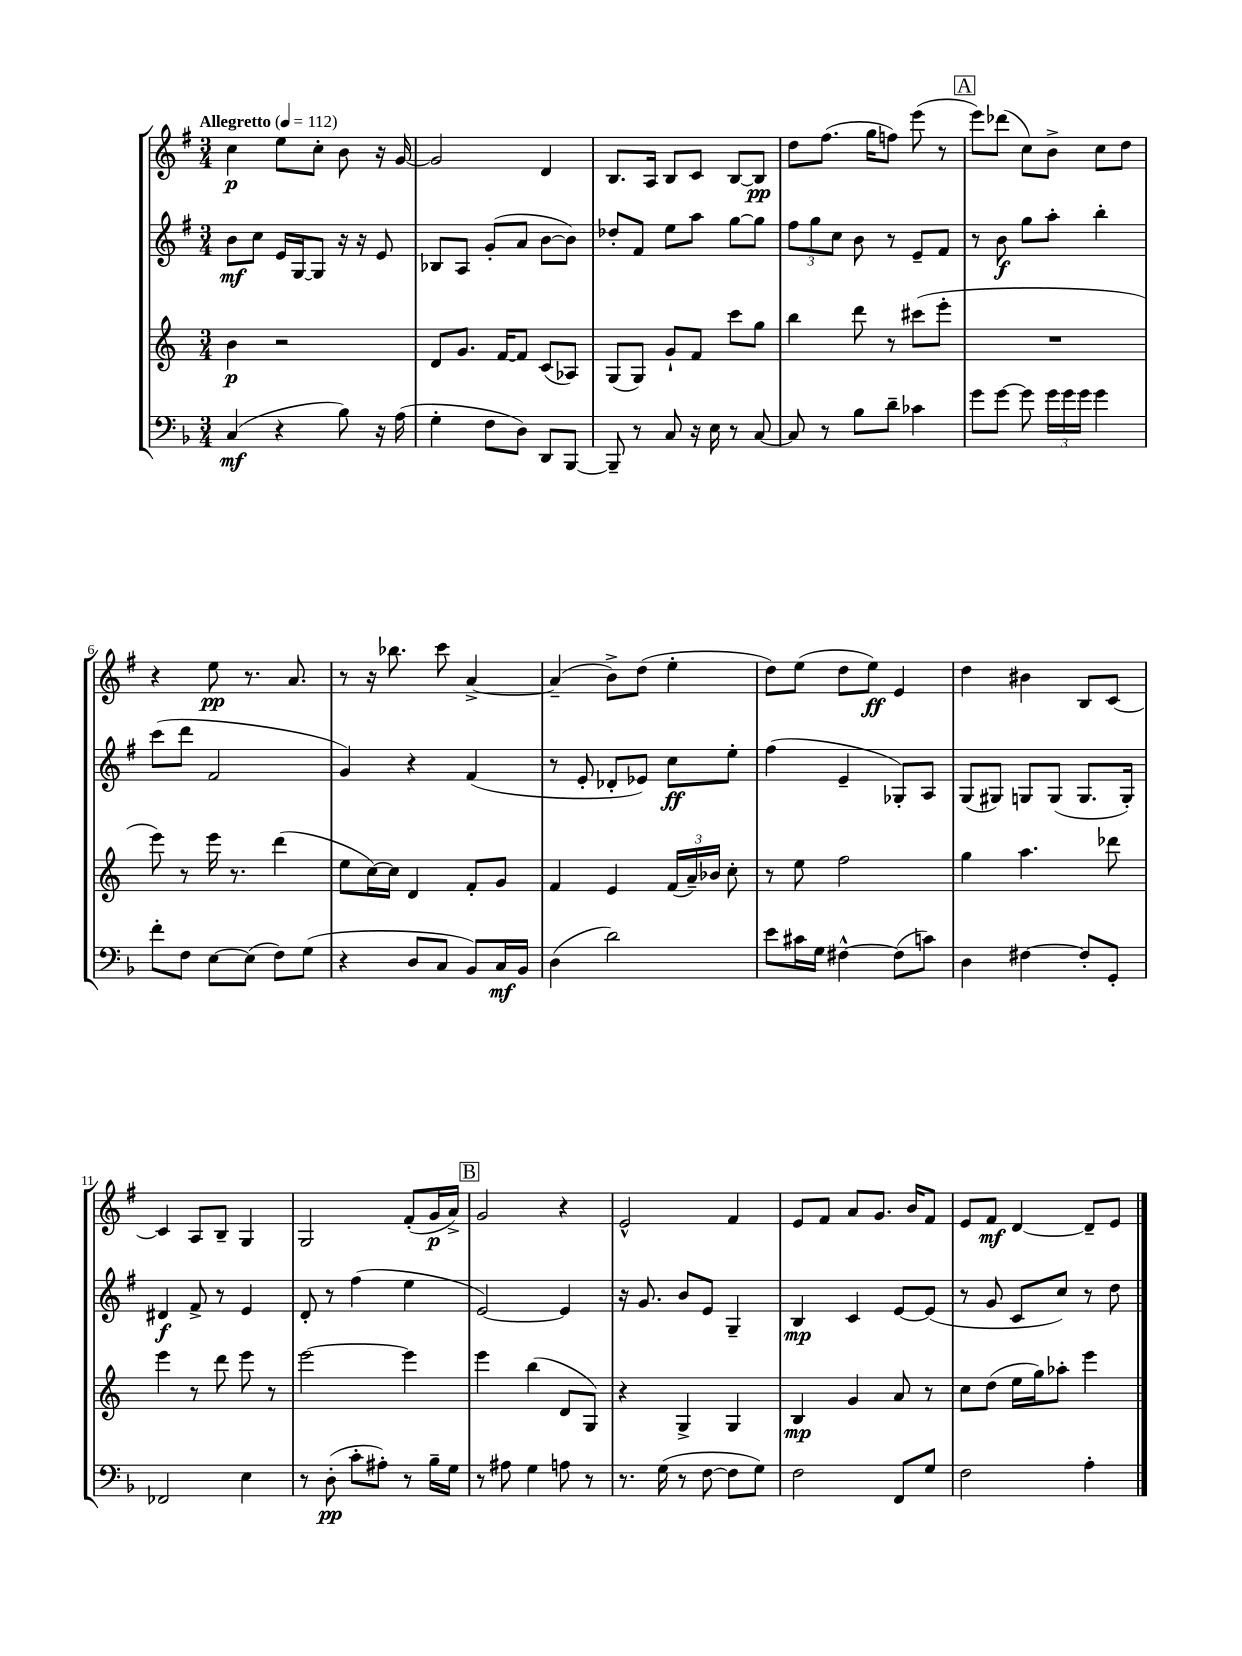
<<
\new StaffGroup <<
\new Staff = "s0" {
    \clef treble \key g \major \numericTimeSignature \time 3/4 \tempo "Allegretto" 4 = 112
    \autoBeamOff c''4\p e''8[ c''8]-. b'8 r16 g'16~ |
    g'2 d'4 |
    b8.[ a16] b8[ c'8] b8[~ b8]\pp |
    d''8[ fis''8.]( g''16[ f''8]) e'''8( r8 |
    \mark \markup { \box "A" } e'''8[) des'''8]( c''8[) b'8]-> c''8[ d''8] |
    r4 e''8\pp r8. a'8. |
    r8 r16 bes''8. c'''8 a'4~-> |
    a'4--( b'8[->) d''8]( e''4-. |
    d''8[) e''8]( d''8[ e''8]\ff) e'4 |
    d''4 bis'4 b8[ c'8]~ |
    c'4 a8[ b8]-- g4 |
    g2 fis'8[-.( g'16\p a'16]->) |
    \mark \markup { \box "B" } g'2 r4 |
    e'2-^ fis'4 |
    e'8[ fis'8] a'8[ g'8.] b'16[ fis'8] |
    e'8[ fis'8]\mf d'4~ d'8[-- e'8] \bar "|." |
}
\new Staff = "s1" {
    \clef treble \key g \major \numericTimeSignature \time 3/4
    \autoBeamOff b'8[\mf c''8] e'16[ g16~ g8] r16 r16 e'8 |
    bes8[ a8] g'8[-.( a'8] b'8[~ b'8]) |
    des''8[-. fis'8] e''8[ a''8] g''8[~ g''8] |
    \tuplet 3/2 { fis''8[ g''8 c''8] } b'8 r8 e'8[-- fis'8] |
    \mark \markup { \box "A" } r8 b'8\f g''8[ a''8]-. b''4-. |
    c'''8[( d'''8] fis'2 |
    g'4) r4 fis'4( |
    r8 e'8-. des'8[-. ees'8]) c''8[\ff e''8]-. |
    fis''4( e'4-- ges8[-.) a8] |
    g8[( gis8]) g8[ g8]( g8.[ g16]-.) |
    dis'4\f fis'8-> r8 e'4 |
    d'8-. r8 fis''4( e''4 |
    \mark \markup { \box "B" } e'2~) e'4 |
    r16 g'8. b'8[ e'8] g4-- |
    b4\mp c'4 e'8[~ e'8]( |
    r8 g'8 c'8[ c''8]) r8 d''8 \bar "|." |
}
\new Staff = "s2" {
    \clef treble \key c \major \numericTimeSignature \time 3/4
    \autoBeamOff b'4\p r2 |
    d'8[ g'8.] f'16[~ f'8] c'8[( aes8]) |
    g8[( g8]) g'8[-! f'8] c'''8[ g''8] |
    b''4 d'''8 r8 cis'''8[( e'''8]-. |
    \mark \markup { \box "A" } R2. |
    e'''8) r8 e'''16 r8. d'''4( |
    e''8[ c''16~) c''16] d'4 f'8[-. g'8] |
    f'4 e'4 \tuplet 3/2 { f'16[( a'16--) bes'16] } c''8-. |
    r8 e''8 f''2 |
    g''4 a''4. des'''8 |
    e'''4 r8 d'''8 e'''8 r8 |
    e'''2~ e'''4 |
    \mark \markup { \box "B" } e'''4 b''4( d'8[ g8]) |
    r4 g4-> g4 |
    b4\mp g'4 a'8 r8 |
    c''8[ d''8]( e''16[ g''16) aes''8]-. e'''4 \bar "|." |
}
\new Staff = "s3" {
    \clef bass \key f \major \numericTimeSignature \time 3/4
    \autoBeamOff c4\mf( r4 bes8) r16 a16( |
    g4-. f8[ d8]) d,8[ bes,,8]~ |
    bes,,8-- r8 c8 r16 e16 r8 c8~ |
    c8 r8 bes8[ d'8]-- ces'4 |
    \mark \markup { \box "A" } g'8[ g'8]~ g'8 \tuplet 3/2 { g'16[ g'16 g'16] } g'4 |
    f'8[-. f8] e8[~ e8]( f8[) g8]( |
    r4 d8[ c8] bes,8[) c16\mf bes,16] |
    d4( d'2) |
    e'8[ cis'16 g16] fis4~-^ fis8[( c'8]) |
    d4 fis4~ fis8[-. g,8]-. |
    fes,2 e4 |
    r8 d8-.\pp( c'8[-. ais8]-.) r8 bes16[-- g16] |
    \mark \markup { \box "B" } r8 ais8 g4 a8 r8 |
    r8. g16( r8 f8~ f8[ g8]) |
    f2 f,8[ g8] |
    f2 a4-. \bar "|." |
}
>>
>>
